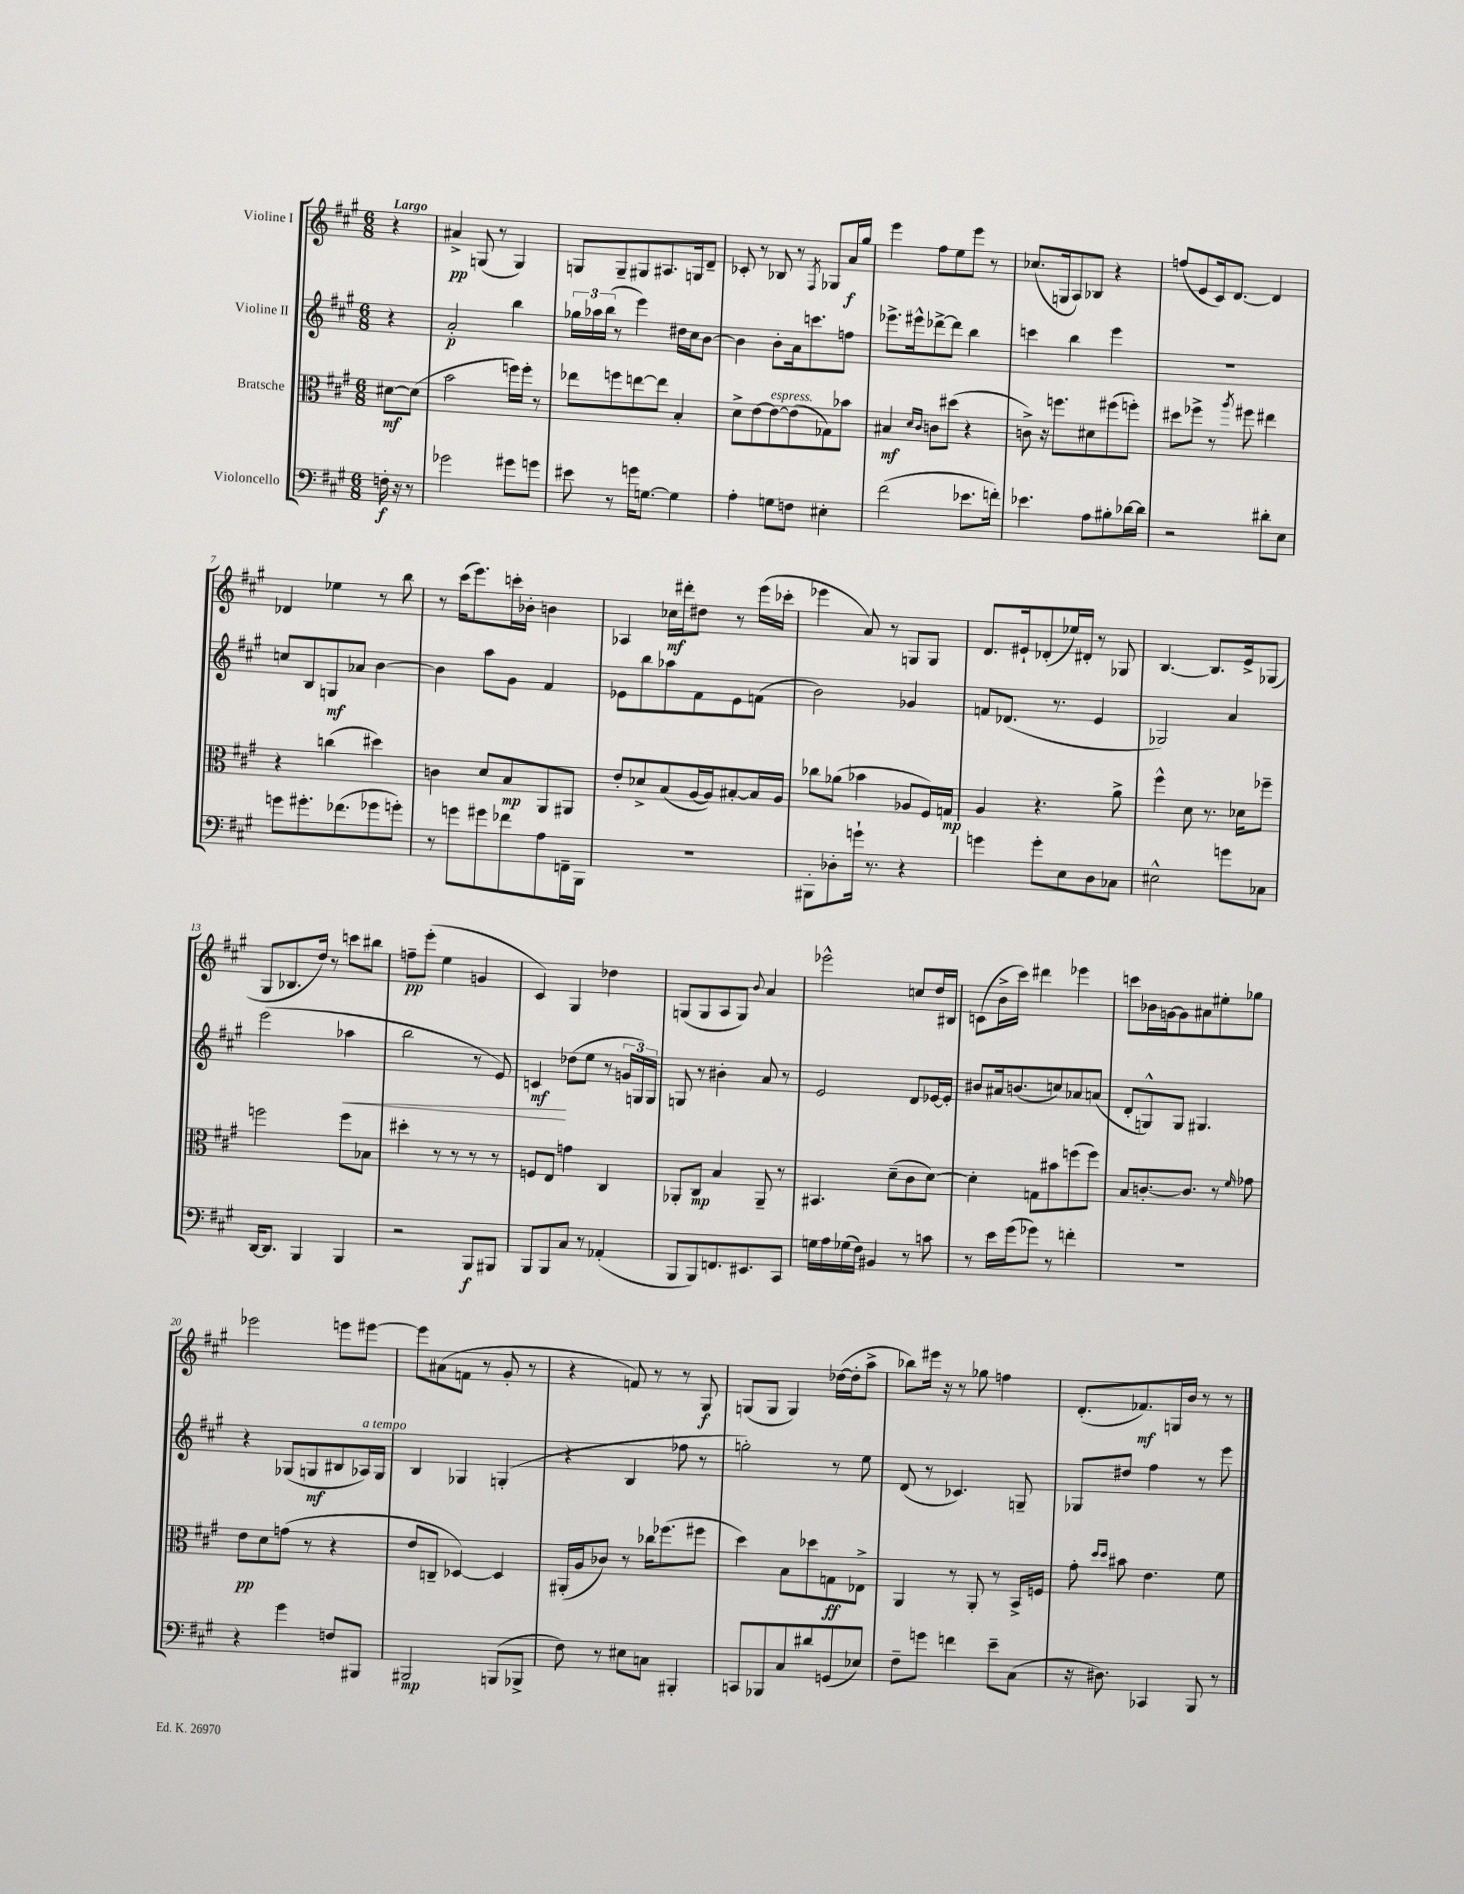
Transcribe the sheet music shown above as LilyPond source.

<<
\new StaffGroup <<
\new Staff = "s0" \with { instrumentName = "Violine I" } {
    \clef treble \key a \major \numericTimeSignature \time 6/8 \partial 4 \tempo "Largo"
    \autoBeamOff r4 |
    ais'4->\pp g8( r8 g4) |
    g8[ g8-- gis8 ais8. g16 d'8]-- |
    ces'8-. r8 bes8 r8 \acciaccatura { fis8 } ges8[ a'16\f gis''16] |
    e'''4 fis''8[ e''8 e'''8] r8 |
    ces''8.[( g16 a8) bes8] r4 |
    f''8[( e'8 cis'16) d'8.]~ d'4 |
    des'4 ees''4 r8 b''8 |
    r8 cis'''16[( e'''8.) c'''16-. bes'16]-. b'4 |
    aes4 ces''16[\mf dis'''16-. dis''8] r8 e'''16[( ces'''16]-. |
    ees'''4 a'8) r8 g8[ g8] |
    d'8.[ eis'16-! des'8-.( ees''16) dis'16]-. r8 ges8 |
    b4.~ b8.[ e'16-> ges8]( |
    gis8[ bes8. d''16]) r8 c'''8[ bis''8] |
    f''8[--\pp e'''8]-.( e''4 g'4 |
    cis'4) gis4 des''4 |
    g8[( g8 a8 g8]) \appoggiatura { b'8 } a'4 |
    ees'''2-^ c''8[ d''16 bis16] |
    c'8[( b'16-> cis'''16]) dis'''4 ees'''4 |
    c'''8[ bes'16 g'16~ g'8 ais'8 eis''8-. ges''8] |
    ees'''2 e'''8[ eis'''8]~ |
    eis'''8[ ais'8( f'8] r8 gis'8-. r8 |
    r4 f'8) r8 r8 gis8\f |
    g8[( g8] g4) des''16[~( des''16-. a''8]-> |
    bes''8[) eis'''16] r16 r8 ges''8 f''4 |
    d'8.[-.( fes'8.\mf) g16 b'16] r8 r8 \bar "|." |
}
\new Staff = "s1" \with { instrumentName = "Violine II" } {
    \clef treble \key a \major \numericTimeSignature \time 6/8 \partial 4
    \autoBeamOff r4 |
    a'2-.\p b''4 |
    \tuplet 3/2 { ges''16[ aes''16 b''16]( } r8 e'''4) dis''16[ cis''16 b'8]~ |
    b'4 b'8[-. a'16 c'''8. f''8] |
    ees'''8.[-> eis'''16-^ des'''8~-> des'''8] b''4 |
    c'''4 b''4 e'''4 |
    R2. |
    c''8[ b8 g8\mf aes'8] b'4~ |
    b'4 a''8[ gis'8] fis'4 |
    ees'8[ b''8 aes''8 fis'8 ees'8 f'8]( |
    b'2) ges'4 |
    f'8[ des'8.]( r8. e'4 |
    ges2) a'4 |
    e'''2( aes''4\< |
    b''2 r8 e'8) |
    c'4\mf\! des''8[( e''8] r8 \tuplet 3/2 { g'16[ g16) g16] } |
    g8 r8 bis'4-. a'8 r8 |
    e'2 d'8[ ees'16~ ees'16]-. |
    bis'8[ ais'16 b'8.( c''8) aes'8 a'8]( |
    d'8[-. g8-^) g8] gis4. |
    r4 ges8[( g8\mf bis8 aes16^\markup { \italic "a tempo" }) g16] |
    b4 ges4 g4-.( |
    r4 b4 fes''8 r8 |
    g''2-.) r8 e''8 |
    d'8( r8 ces'4.) g8-- |
    ges8[ dis''8] fis''4 r8 e'''8 \bar "|." |
}
\new Staff = "s2" \with { instrumentName = "Bratsche" } {
    \clef alto \key a \major \numericTimeSignature \time 6/8 \partial 4
    \autoBeamOff dis'8[~\mf dis'8]( |
    b'2 f''16[) f''16]-. r8 |
    ees''8[ f''8 e''8~ e''8] b4-. |
    d'8[-> e'8~ e'8~^\markup { \italic "espress." } e'8( ges8) bes'8] |
    bis4\mf \grace { d'16[ cis'16] } c'8[ dis''8]( r4 |
    c'8->) r16 f''8.[ dis'8 fis''8( f''8]-.) |
    dis''8[ fes''8]-> r8 \acciaccatura { a''8 } fis''8 eis''4 |
    r4 c''4( dis''4) |
    c'4 d'8[ b8\mp a,8 ais,8] |
    e'8[-. des'8-> b8( a16~ a16) bis8~-. bis16 a16] |
    ces''8[ aes'8]( bes'4 aes8[ fis16) g16]\mp |
    a4 r4. a'8-> |
    fis''4-^ d'8 r8. des'16[ fes''8]-- |
    f''2 f''8[ bes8] |
    dis''4-. r8 r8 r8 r8 |
    f8[ e8] g'4 cis4 |
    aes,8[-. cis8]\mp b4 aes,8-- r8 |
    bis,4. d'8[--( cis'8 d'8]~) |
    d'4-. g8[ bis'8 f''8( f''8]) |
    b8[ c'8.~-. c'8.] r8 \grace { fis'16 } ges'8 |
    e'8[\pp d'8 g'8]( r8 r4 |
    e'8[ c8]-- des4~) des4 |
    ais,16[-.( a16 ces'8]) r8 ces''16[ fes''8.( fis''8] |
    d''4) b8[ des''8 g8\ff ees8]-> |
    a,4 r8 a,8-. r8 b,16[-> f16] |
    gis'8-. \grace { d''16[ d''16] } bis'8 e'4. fis'8 \bar "|." |
}
\new Staff = "s3" \with { instrumentName = "Violoncello" } {
    \clef bass \key a \major \numericTimeSignature \time 6/8 \partial 4
    \autoBeamOff f16-.\f r16 r8 |
    ges'2 gis'8[ g'8] |
    eis'8 r8 g'16[ g8.]~ g4 |
    a4-. g8[ f8] eis4-. |
    fis'2( ees'8.[ f'16]-.) |
    ees'4. a8[ bis8-. des'16~ des'16] |
    r2 dis'8[-. e8] |
    g'8[ gis'8.-. fes'8.( ges'8 g'8]-.) |
    r8 g'8[ gis'8 fes'8 a8 f,16-- b,,16] |
    R2. |
    bis,,8[-. des8-. g'16]-! r8. r4 |
    g'4 g'8[-. e8 d8 ces8] |
    eis2-^ g'8[ ces8] |
    d,16[~ d,8.] b,,4 b,,4 |
    r2 b,,8[\f bis,,8] |
    b,,8[ b,,8 cis8] r8 aes,4-.( |
    b,,8[ b,,8) f,8. eis,8. cis,8] |
    g16[ a16 ges16( fis16]) bis,4 r8 c'8 |
    r8 e'16[ gis'16( ges'8]) r8 f'4-. |
    R2. |
    r4 gis'4 f8[ bis,,8] |
    bis,,2\mp b,,8[( bes,,8]-> |
    fis8) r8 eis8[ c8] bis,,4-. |
    c,8[ bes,,8 cis8 dis'8 g,8( ees8]) |
    fis8[-- g'8] f'4 e'8[-- cis8]( |
    r16 dis8.) ces,4 b,,8 r8 \bar "|." |
}
>>
>>
